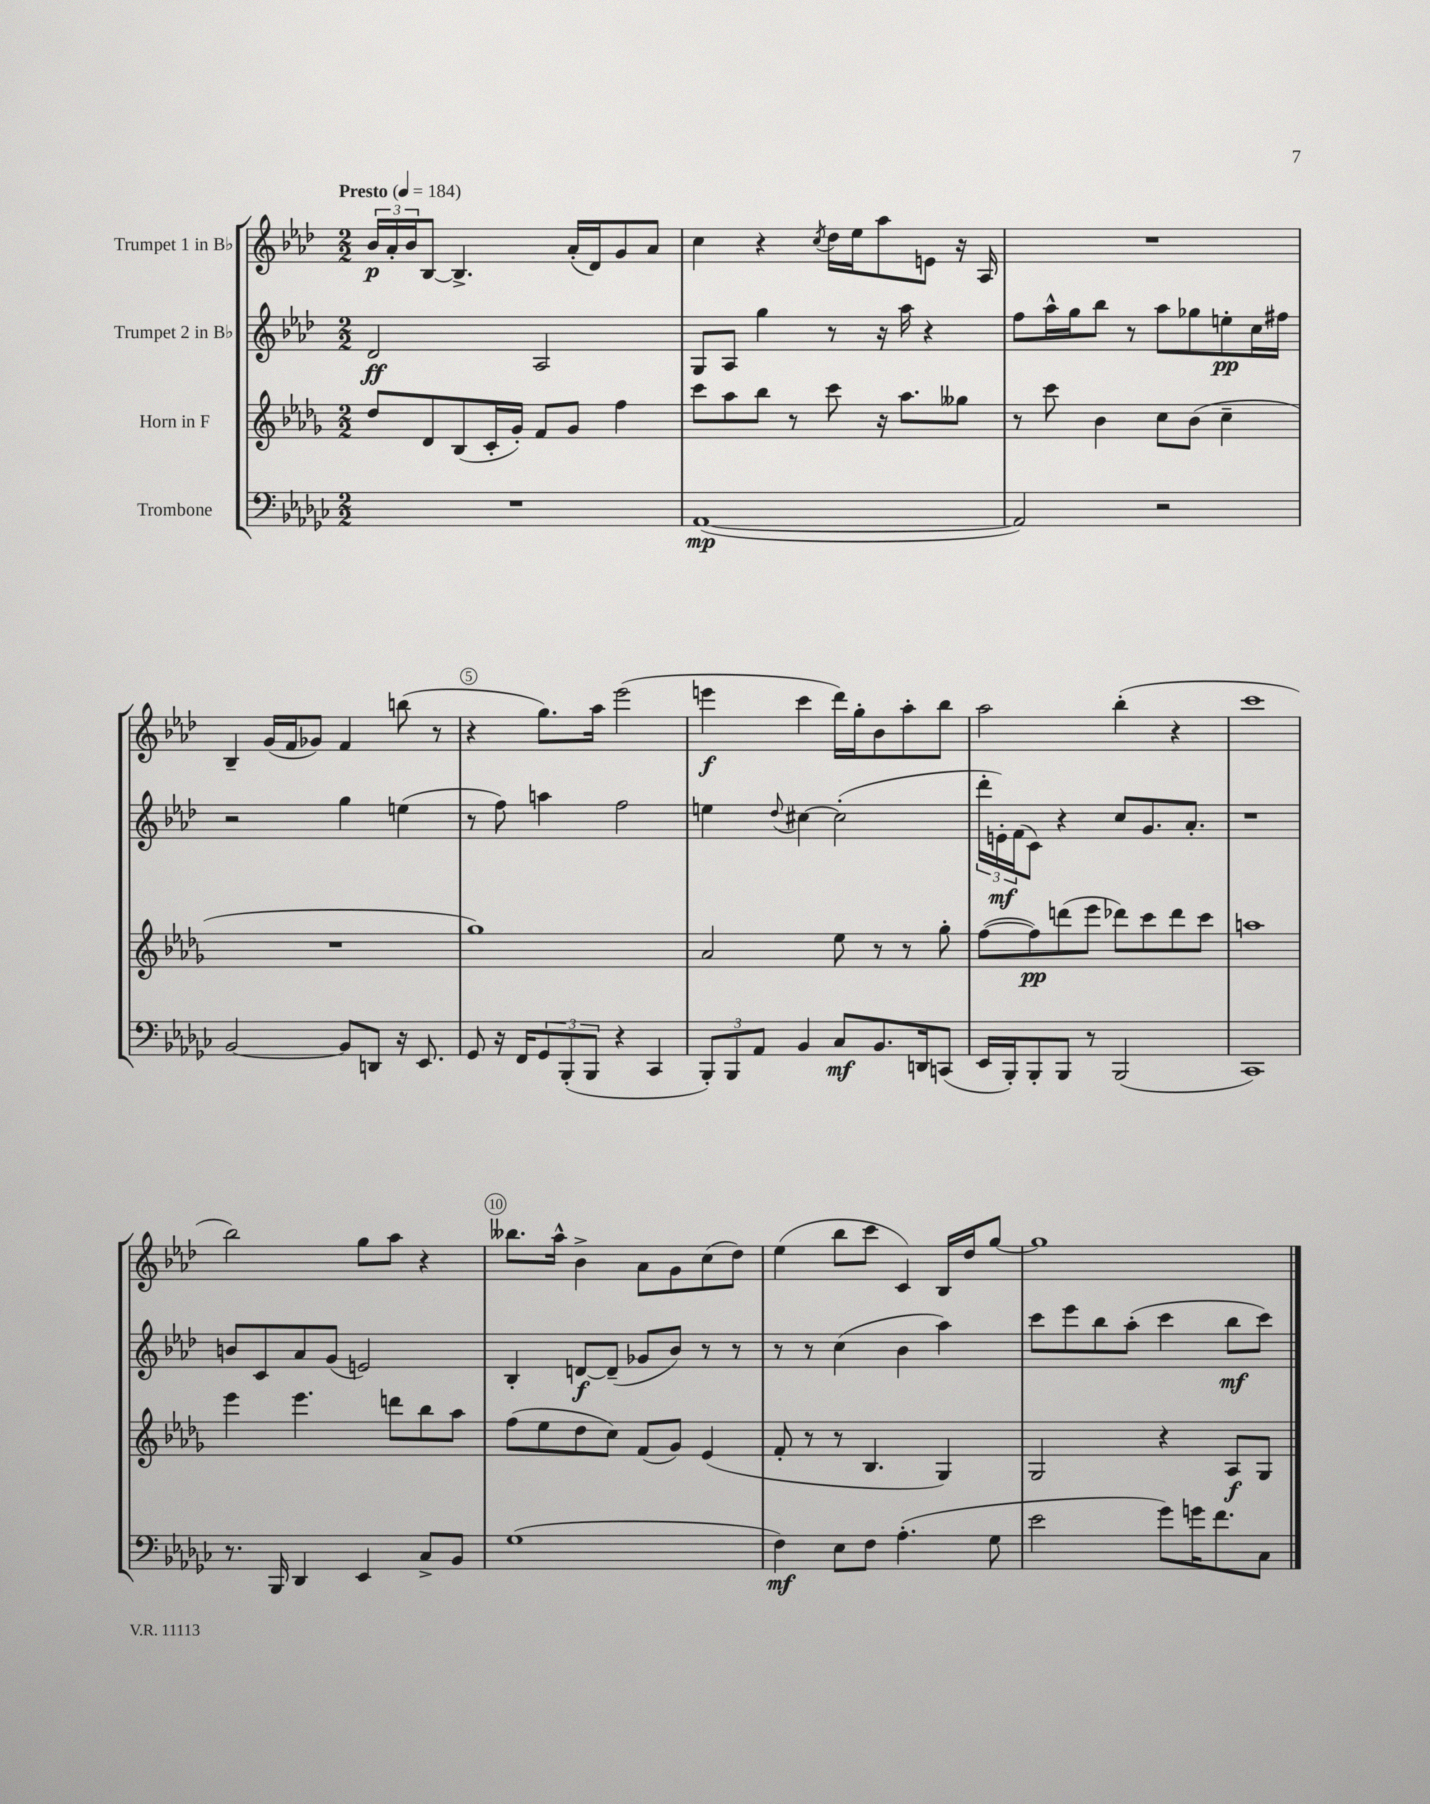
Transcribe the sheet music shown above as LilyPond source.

<<
\new StaffGroup <<
\new Staff = "s0" \with { instrumentName = "Trumpet 1 in Bb" } {
    \clef treble \key aes \major \numericTimeSignature \time 2/2 \tempo "Presto" 4 = 184
    \tuplet 3/2 { bes'16\p aes'16-. bes'16 } bes8~ bes4.-> aes'16-.( des'16) g'8 aes'8 |
    c''4 r4 \acciaccatura { c''8 } des''16 ees''16 aes''8 e'8 r16 aes16 |
    R1 |
    bes4-- g'16( f'16 ges'8) f'4 b''8( r8 |
    r4 g''8.) aes''16 ees'''2( |
    e'''4\f c'''4 des'''16) g''16-. bes'8 aes''8-. bes''8 |
    aes''2 bes''4-.( r4 |
    c'''1 |
    bes''2) g''8 aes''8 r4 |
    beses''8. aes''16-^ bes'4-> aes'8 g'8 c''8( des''8) |
    ees''4( bes''8 c'''8 c'4) bes16 des''16 g''8~ |
    g''1 \bar "|." |
}
\new Staff = "s1" \with { instrumentName = "Trumpet 2 in Bb" } {
    \clef treble \key aes \major \numericTimeSignature \time 2/2
    des'2\ff aes2 |
    g8 aes8 g''4 r8 r16 aes''16 r4 |
    f''8 aes''16-^ g''16 bes''8 r8 aes''8 ges''8 e''8-.\pp c''16 fis''16 |
    r2 g''4 e''4( |
    r8 f''8) a''4 f''2 |
    e''4 \appoggiatura { des''8 } cis''4~ cis''2-.( |
    \tuplet 3/2 { des'''16-. e'16-.\mf) f'16( } c'8) r4 c''8 g'8. aes'8.-. |
    r1 |
    b'8 c'8 aes'8 g'8( e'2) |
    bes4-. d'8~\f d'8--( ges'8 bes'8) r8 r8 |
    r8 r8 c''4( bes'4 aes''4) |
    c'''8 ees'''8 bes''8 aes''8-.( c'''4 bes''8\mf c'''8) \bar "|." |
}
\new Staff = "s2" \with { instrumentName = "Horn in F" } {
    \clef treble \key des \major \numericTimeSignature \time 2/2
    des''8 des'8 bes8( c'16-. ges'16-.) f'8 ges'8 f''4 |
    c'''8 aes''8 bes''8 r8 c'''8 r16 aes''8. geses''8 |
    r8 c'''8 bes'4 c''8 bes'8( c''4-- |
    R1 |
    ges''1) |
    aes'2 ees''8 r8 r8 ges''8-. |
    f''8~( f''8\pp) d'''8( ees'''8 des'''8) c'''8 des'''8 c'''8 |
    a''1 |
    ees'''4 ees'''4. d'''8 bes''8 aes''8 |
    f''8( ees''8 des''8 c''8) f'8( ges'8) ees'4( |
    f'8-. r8 r8 bes4. ges4) |
    ges2 r4 aes8\f ges8 \bar "|." |
}
\new Staff = "s3" \with { instrumentName = "Trombone" } {
    \clef bass \key ges \major \numericTimeSignature \time 2/2
    R1 |
    aes,1~\mp( |
    aes,2) r2 |
    bes,2~ bes,8 d,8 r16 ees,8. |
    ges,8 r16 f,16 \tuplet 3/2 { ges,8 bes,,8-.( bes,,8 } r4 ces,4 |
    \tuplet 3/2 { bes,,8-.) bes,,8 aes,8 } bes,4 ces8\mf bes,8. d,16 c,8( |
    ees,16 bes,,16-.) bes,,8-. bes,,8 r8 bes,,2( |
    ces,1) |
    r8. bes,,16 des,4 ees,4 ces8-> bes,8 |
    ges1( |
    f4\mf) ees8 f8 aes4.-.( ges8 |
    ees'2 ges'8) g'16 f'8. ces8 \bar "|." |
}
>>
>>
\layout { \context { \Score \override BarNumber.break-visibility = ##(#f #t #t) barNumberVisibility = #(every-nth-bar-number-visible 5) \override BarNumber.stencil = #(make-stencil-circler 0.1 0.3 ly:text-interface::print) } }
